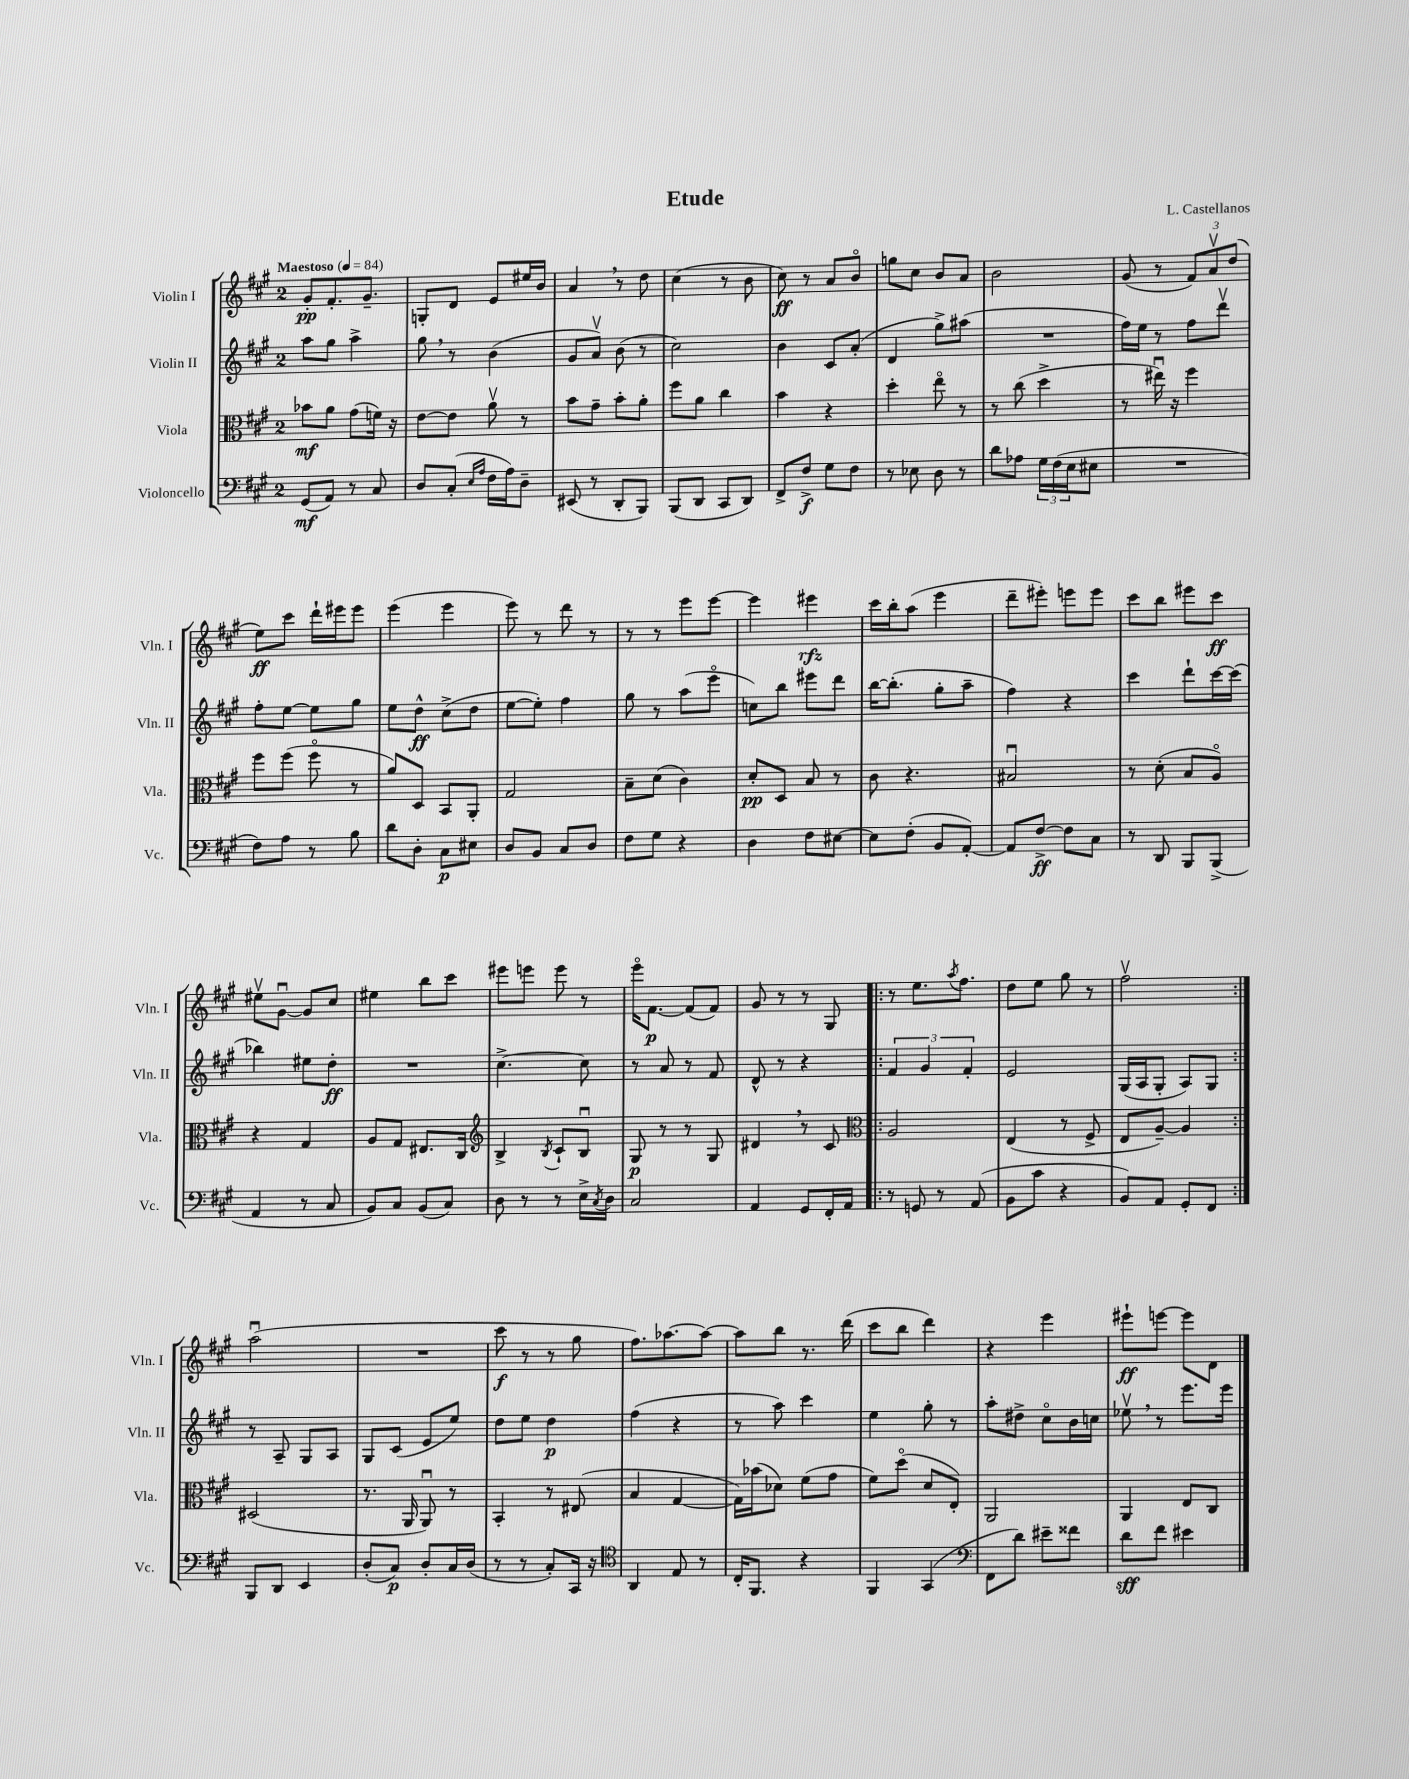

**kern	**dynam	**kern	**dynam	**kern	**dynam	**kern	**dynam
*part4	*part4	*part3	*part3	*part2	*part2	*part1	*part1
*staff4	*staff4	*staff3	*staff3	*staff2	*staff2	*staff1	*staff1
*I"Violoncello	*	*I"Viola	*	*I"Violin II	*	*I"Violin I	*
*I'Vc.	*	*I'Vla.	*	*I'Vln. II	*	*I'Vln. I	*
*clefF4	*	*clefC3	*	*clefG2	*	*clefG2	*
*k[f#c#g#]	*	*k[f#c#g#]	*	*k[f#c#g#]	*	*k[f#c#g#]	*
*M2/4	*	*M2/4	*	*M2/4	*	*M2/4	*
*MM84	*	*MM84	*	*MM84	*	*MM84	*
=1	=1	=1	=1	=1	=1	=1	=1
!	!	!	!	!	!	!LO:TX:a:B:t=Maestoso	!
(8GG#/L	mf	8b-X\L	mf	8aa\L	.	8g#'/L	pp
8AA/J)	.	8a\J	.	8gg#\J	.	8.f#'/	.
8r	.	(8g#\L	.	4aa^\	.	.	.
.	.	.	.	.	.	8.g#~/J	.
8C#/	.	16fn\Jk)	.	.	.	.	.
.	.	16r	.	.	.	.	.
=2	=2	=2	=2	=2	=2	=2	=2
8D/L	.	[8e\L	.	8gg#,\	.	8Gn'/L	.
(8C#'/J	.	8e\J]	.	8r	.	8d/J	.
16qqE/LL	.	.	.	.	.	.	.
16qqA/JJ	.	.	.	.	.	.	.
16F#\LL	.	8av\	.	(4b\	.	8e/L	.
16A\J)	.	.	.	.	.	.	.
8D~\J	.	8r	.	.	.	16ee#X/L	.
.	.	.	.	.	.	16b/JJ	.
=3	=3	=3	=3	=3	=3	=3	=3
(8EE#X/	.	8b\L	.	8g#/L	.	4a,/	.
8r	.	8g#~\J	.	8av/J)	.	.	.
8DD'/L	.	8b'\L	.	(8b\	.	8r	.
8BBB/J)	.	8a'\J	.	8r	.	8dd\	.
=4	=4	=4	=4	=4	=4	=4	=4
(8BBB/L	.	8ff#\L	.	2cc#\)	.	(4cc#\	.
8DD/J	.	8a\J	.	.	.	.	.
8CC#/L	.	4cc#\	.	.	.	8r	.
8DD/J)	.	.	.	.	.	8b\	.
=5	=5	=5	=5	=5	=5	=5	=5
8FF#^/L	.	4b\	.	4b\	.	8cc#\)	ff
8F#^/J	f	.	.	.	.	8r	.
8G#\L	.	4r	.	8c#/L	.	8a/L	.
8F#\J	.	.	.	(8a'/J	.	8b/J	.
=6	=6	=6	=6	=6	=6	=6	=6
8r	.	4dd'\	.	4d/	.	8ggn\L	.
8E-X\	.	.	.	.	.	8cc#\J	.
8D\	.	8ee\	.	8gg#^\L)	.	8b/L	.
8r	.	8r	.	(8aa#X\J	.	8a/J	.
=7	=7	=7	=7	=7	=7	=7	=7
8d\L	.	8r	.	2r	.	2b\	.
8A-X\J	.	(8cc#\	.	.	.	.	.
24G#\LL	.	4dd^\	.	.	.	.	.
(24F#\	.	.	.	.	.	.	.
24E\J	.	.	.	.	.	.	.
8E#X\J	.	.	.	.	.	.	.
=8	=8	=8	=8	=8	=8	=8	=8
2r	.	8r	.	16ff#\LL)	.	(8g#/	.
.	.	.	.	16ee\JJ	.	.	.
.	.	16ee#Xu\)	.	8r	.	8r	.
.	.	16r	.	.	.	.	.
.	.	4ff#\	.	8ff#\L	.	12f#/L)	.
.	.	.	.	.	.	12av/	.
.	.	.	.	8dddv\J	.	.	.
.	.	.	.	.	.	(12dd/J	.
!!LO:LB:g=z
=9	=9	=9	=9	=9	=9	=9	=9
8F#\L)	.	8ff#\L	.	8ff#'\L	.	8ee\L)	ff
8A\J	.	(8ff#\J	.	[8ee\J	.	8ccc#\J	.
8r	.	8ff#\	.	8ee\L]	.	16ddd`\LL	.
.	.	.	.	.	.	16eee#X\J	.
8B\	.	8r	.	8gg#\J	.	8eee#\J	.
=10	=10	=10	=10	=10	=10	=10	=10
8d\L	.	8a/L)	.	8ee\L	.	(4eee\	.
8D'\J	.	8D/J	.	8dd^^\J	ff	.	.
8C#\L	p	8BB/L	.	(8cc#^\L	.	4eee\	.
8E#X\J	.	8AA'/J	.	8dd\J	.	.	.
=11	=11	=11	=11	=11	=11	=11	=11
8D/L	.	2G#/	.	[8ee\L	.	8eee\)	.
8BB/J	.	.	.	8ee'\J])	.	8r	.
8C#/L	.	.	.	4ff#\	.	8ddd\	.
8D/J	.	.	.	.	.	8r	.
=12	=12	=12	=12	=12	=12	=12	=12
8F#\L	.	8B~\L	.	8gg#\	.	8r	.
8G#\J	.	(8d\J	.	8r	.	8r	.
4r	.	4c#\)	.	(8aa\L	.	8eee\L	.
.	.	.	.	8eee\J	.	[8eee\J	.
=13	=13	=13	=13	=13	=13	=13	=13
4D\	.	8d'/L	pp	8ccn\L)	.	4eee\]	.
.	.	8D/J	.	8bb\J	.	.	.
8F#\L	.	8B/	.	8eee#X\L	.	4eee#X\	rfz
[8E#X\J	.	8r	.	8ddd\J	.	.	.
=14	=14	=14	=14	=14	=14	=14	=14
8E#\L]	.	8c#\	.	[16bb\KL	.	16ccc#\LL	.
.	.	.	.	(8.bb'\J]	.	16bb'\J	.
(8F#'\J	.	4.r	.	.	.	(8aa\J	.
8BB/L	.	.	.	8gg#'\L	.	4eee\	.
[8AA'/J)	.	.	.	8aa~\J	.	.	.
=15	=15	=15	=15	=15	=15	=15	=15
8AA/L]	.	2B#Xu/	.	4ff#\)	.	8ddd~\L	.
[8F#^/J	ff	.	.	.	.	8eee#X'\J)	.
8F#\L]	.	.	.	4r	.	8eeen\L	.
8C#\J	.	.	.	.	.	8eee\J	.
=16	=16	=16	=16	=16	=16	=16	=16
8r	.	8r	.	4ccc#\	.	8ccc#\L	.
8DD/	.	(8d'\	.	.	.	8bb\J	.
8BBB/L	.	8B/L	.	8ddd`\L	.	8eee#X\L	.
(8BBB^/J	.	8A/J)	.	[16ccc#\L	.	8ccc#\J	ff
.	.	.	.	(16ccc#\JJ]	.	.	.
!!LO:LB:g=z
=17	=17	=17	=17	=17	=17	=17	=17
4AA/	.	4r	.	4bb-X\)	.	8ee#Xv\L	.
.	.	.	.	.	.	[8g#u\J	.
8r	.	4G#/	.	8ee#X\L	.	8g#/L]	.
8C#/	.	.	.	8dd'\J	ff	8cc#/J	.
=18	=18	=18	=18	=18	=18	=18	=18
8BB/L)	.	8A/L	.	2r	.	4ee#X\	.
8C#/J	.	8G#/J	.	.	.	.	.
(8BB/L	.	8.E#X/L	.	.	.	8bb\L	.
8C#/J)	.	.	.	.	.	8ccc#\J	.
.	.	16C#/Jk	.	.	.	.	.
=19	=19	=19	=19	=19	=19	=19	=19
*	*	*clefG2	*	*	*	*	*
8D\	.	4B^/	.	[4.cc#^\	.	8eee#X\L	.
8r	.	.	.	.	.	8eeen\J	.
.	.	8qB/	.	.	.	.	.
8r	.	8c#`/L	.	.	.	8eee\	.
16E^\LL	.	8Bu/J	.	8cc#\]	.	8r	.
8qC#/	.	.	.	.	.	.	.
16D\JJ	.	.	.	.	.	.	.
=20	=20	=20	=20	=20	=20	=20	=20
2C#/	.	8G#/	p	8r	.	16eee\KL	.
.	.	.	.	.	.	[8.f#\J	p
.	.	8r	.	8a/	.	.	.
.	.	8r	.	8r	.	(8f#/L]	.
.	.	8G#/	.	8f#/	.	8f#/J)	.
=21	=21	=21	=21	=21	=21	=21	=21
4AA/	.	4d#X,/	.	8d^^/	.	8g#/	.
.	.	.	.	8r	.	8r	.
8GG#/L	.	8r	.	4r	.	8r	.
16FF#'/L	.	8c#/	.	.	.	8G#/	.
16AA/JJ	.	.	.	.	.	.	.
=22!|:	=22!|:	=22!|:	=22!|:	=22!|:	=22!|:	=22!|:	=22!|:
*	*	*clefC3	*	*	*	*	*
8r	.	2A/	.	6f#/	.	8r	.
8GGn/	.	.	.	.	.	8.ee\L	.
.	.	.	.	6g#/	.	.	.
8r	.	.	.	.	.	.	.
.	.	.	.	.	.	8qaa/	.
.	.	.	.	.	.	8.ff#\J	.
.	.	.	.	6f#'/	.	.	.
(8AA/	.	.	.	.	.	.	.
=23	=23	=23	=23	=23	=23	=23	=23
8BB\L	.	(4E/	.	2e/	.	8dd\L	.
8c#\J	.	.	.	.	.	8ee\J	.
4r	.	8r	.	.	.	8gg#\	.
.	.	8F#^/	.	.	.	8r	.
=24	=24	=24	=24	=24	=24	=24	=24
8BB/L)	.	8E/L	.	(16G#/LL	.	2ff#v\	.
.	.	.	.	16A/J	.	.	.
8AA/J	.	[8A~/J)	.	8G#'/J	.	.	.
8GG#'/L	.	4A/]	.	8A/L)	.	.	.
8FF#/J	.	.	.	8G#/J	.	.	.
!!LO:LB:g=z
=25:|!	=25:|!	=25:|!	=25:|!	=25:|!	=25:|!	=25:|!	=25:|!
8BBB/L	.	(2D#X/	.	8r	.	(2aau\	.
8DD/J	.	.	.	8A~/	.	.	.
4EE/	.	.	.	8G#/L	.	.	.
.	.	.	.	8A/J	.	.	.
=26	=26	=26	=26	=26	=26	=26	=26
(8D'/L	.	8.r	.	8G#/L	.	2r	.
8C#/J)	p	.	.	(8c#/J	.	.	.
.	.	16AA/	.	.	.	.	.
8D'/L	.	8AAu/)	.	8e/L	.	.	.
16C#/L	.	8r	.	8ee/J)	.	.	.
(16D/JJ	.	.	.	.	.	.	.
=27	=27	=27	=27	=27	=27	=27	=27
8r	.	4BB'/	.	8dd\L	.	8ccc#\	f
8r	.	.	.	8ee\J	.	8r	.
8C#'/L)	.	8r	.	4dd\	p	8r	.
16CC#/Jk	.	(8E#X/	.	.	.	8gg#\	.
16r	.	.	.	.	.	.	.
=28	=28	=28	=28	=28	=28	=28	=28
*clefC4	*	*	*	*	*	*	*
4AA/	.	4B/	.	(4ff#\	.	8.ff#\L)	.
.	.	.	.	.	.	[8.aa-X\	.
8E/	.	[4G#/	.	4r	.	.	.
8r	.	.	.	.	.	8aa-\J_	.
=29	=29	=29	=29	=29	=29	=29	=29
16C#'/KL	.	16G#\LL])	.	8r	.	8aa-\L]	.
8.FF#/J	.	(16b-X\J	.	.	.	.	.
.	.	8d-X\J)	.	8aa\)	.	8bb\J	.
4r	.	(8f#\L	.	4ccc#\	.	8.r	.
.	.	8g#\J	.	.	.	.	.
.	.	.	.	.	.	(16ddd\	.
=30	=30	=30	=30	=30	=30	=30	=30
4FF#/	.	8f#\L)	.	4ee\	.	8ccc#\L	.
.	.	(8dd\J	.	.	.	8bb\J	.
(4GG#/	.	8d/L	.	8gg#'\	.	4ddd\)	.
.	.	8E'/J)	.	8r	.	.	.
=31	=31	=31	=31	=31	=31	=31	=31
*clefF4	*	*	*	*	*	*	*
8FF#\L	.	2AA/	.	8aa'\L	.	4r	.
8d\J)	.	.	.	8dd#X^\J	.	.	.
8e#X~\L	.	.	.	8cc#\L	.	4eee\	.
8f##X\J	.	.	.	16b\L	.	.	.
.	.	.	.	16ccn\JJ	.	.	.
=32	=32	=32	=32	=32	=32	=32	=32
8d\L	sff	4AA/	.	8ee-Xv,\	.	8eee#X`\L	ff
8f#\J	.	.	.	8r	.	[8eeen\J	.
4e#X\	.	8E/L	.	8.eee\L	.	8eee\L]	.
.	.	8C#/J	.	.	.	8d\J	.
.	.	.	.	16eee\Jk	.	.	.
==	==	==	==	==	==	==	==
*-	*-	*-	*-	*-	*-	*-	*-
